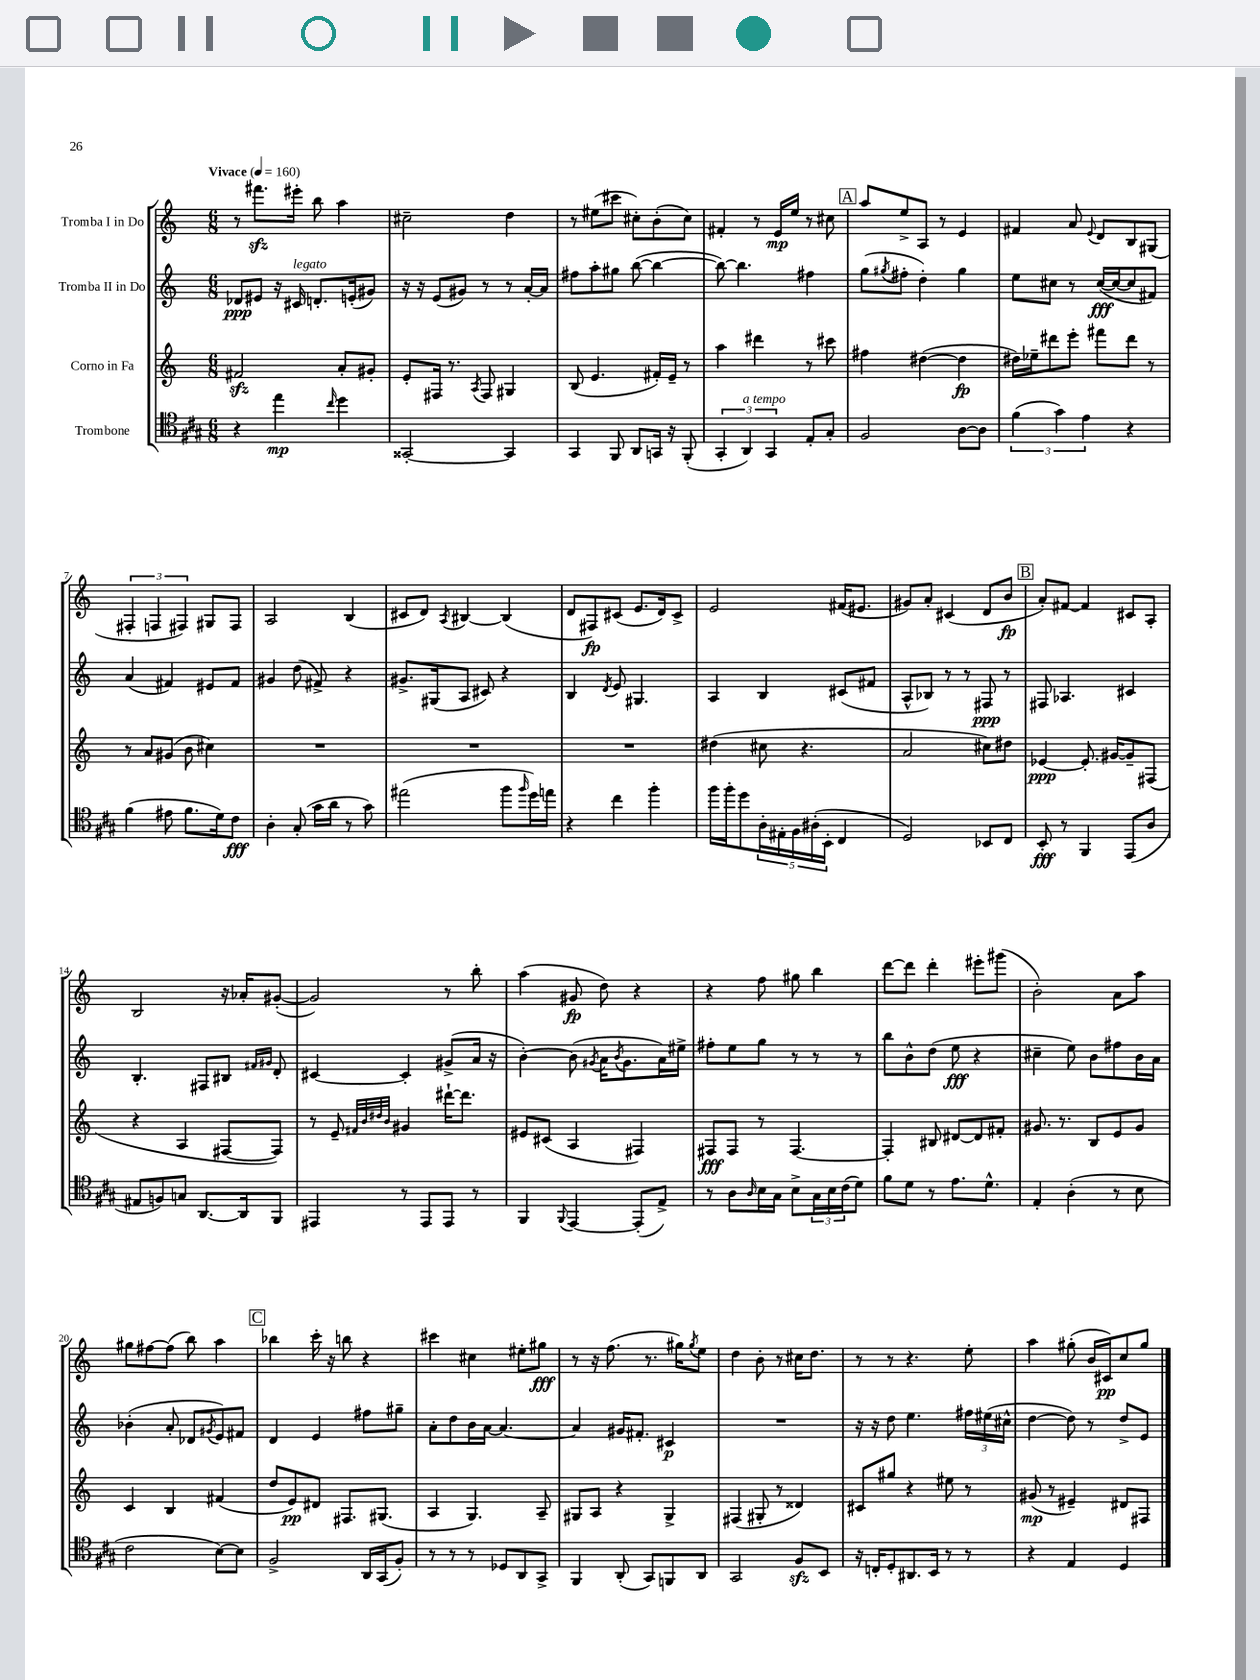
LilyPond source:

<<
\new StaffGroup <<
\new Staff = "s0" \with { instrumentName = "Tromba I in Do" } {
    \clef treble \key c \major \numericTimeSignature \time 6/8 \tempo "Vivace" 4 = 160
    r8 fis'''8.\sfz eis'''16-. b''8 a''4 |
    cis''2-- d''4 |
    r8 eis''8( cis'''8 cis''8-.) b'8-.( cis''8) |
    fis'4-. r8 e'16\mp e''16 r8 cis''8 |
    \mark \markup { \box "A" } a''8 e''8-> a8 r8 e'4 |
    fis'4 a'8 \appoggiatura { e'8 } d'8 b8 gis8( |
    \tuplet 3/2 { fis4-. f4 fis4) } gis8 fis8 |
    a2 b4( |
    cis'8 d'8) \acciaccatura { a8 } bis4~ bis4( |
    d'8 fis8\fp) cis'8( e'8. d'16) cis'8-> |
    e'2 fis'16( eis'8. |
    gis'8) a'8-. cis'4( d'8 b'8\fp |
    \mark \markup { \box "B" } a'8-.) fis'8~ fis'4 cis'8 a8-. |
    b2 r16 aes'16-. gis'8~-.( |
    gis'2) r8 b''8-. |
    a''4( gis'8\fp d''8) r4 |
    r4 f''8 gis''8 b''4 |
    d'''8~ d'''8 d'''4-. eis'''8-. gis'''8( |
    b'2-.) a'8 a''8 |
    gis''8 fis''8~ fis''8( b''8) a''4 |
    \mark \markup { \box "C" } bes''4 c'''16-. r16 b''8 r4 |
    cis'''4 cis''4 eis''8-. gis''8\fff |
    r8 r16 f''8.( r8. gis''16) \acciaccatura { gis''8 } e''8 |
    d''4 b'8-. r8 cis''16 d''8. |
    r8 r8 r4. e''8-. |
    a''4 gis''8-.( b'16 cis'16\pp) c''8 gis''8 \bar "|." |
}
\new Staff = "s1" \with { instrumentName = "Tromba II in Do" } {
    \clef treble \key c \major \numericTimeSignature \time 6/8
    des'8\ppp eis'8 r16 cis'16^\markup { \italic "legato" } d'8.-. e'16-.( gis'8) |
    r16 r16 e'8( gis'8) r8 r8 a'16~-. a'16 |
    fis''8 a''8-. gis''8 b''8~( b''4~ |
    b''8~) b''4. fis''4 |
    \mark \markup { \box "A" } g''8( \acciaccatura { gis''8 } fis''8-. d''4-.) gis''4 |
    e''8 cis''8 r8 cis''16~\fff( cis''16~ cis''8 fis'8) |
    a'4( fis'4) eis'8 fis'8 |
    gis'4 d''8( fis'8->) r4 |
    gis'8.-> gis16( a8 cis'8) r4 |
    b4 \acciaccatura { d'8 } e'8 gis4. |
    a4 b4 cis'8( fis'8 |
    a8-^ bes8) r8 r8 fis8\ppp r8 |
    \mark \markup { \box "B" } fis8 aes4. cis'4 |
    b4.-. fis8 bis8 \grace { fis'16 gis'16 } d'8-. |
    cis'4~ cis'4-. gis'8->( a'16 r16 |
    b'4~-.) b'8( \acciaccatura { gis'8 } a'16 \acciaccatura { b'8 } gis'8. a'16) eis''16-> |
    fis''8-. e''8 g''8 r8 r8 r8 |
    b''8 b'8-^ d''8( e''8\fff r4 |
    cis''4-- e''8) b'8 fis''8 b'16 a'16 |
    bes'4-.( a'8-. des'8 \acciaccatura { gis'8 } e'8) fis'8 |
    \mark \markup { \box "C" } d'4 e'4 fis''8 gis''8-- |
    a'8-. d''8 b'16 a'16~ a'4.~ |
    a'4 gis'16 fis'8.-. cis'4\p |
    R2. |
    r16 r16 d''8 e''4. \tuplet 3/2 { fis''16 eis''16( cis''16-^ } |
    d''4~ d''8) r8 d''8-> e'8 \bar "|." |
}
\new Staff = "s2" \with { instrumentName = "Corno in Fa" } {
    \clef treble \key c \major \numericTimeSignature \time 6/8
    fis'2\sfz a'8-. gis'8-. |
    e'8-. fis16 r8. \acciaccatura { a8 } fis8 gis4 |
    b8( e'4. fis'16-.) e'16-- r8 |
    a''4 dis'''4 r8 cis'''8 |
    \mark \markup { \box "A" } fis''4 dis''4~( dis''4\fp |
    dis''16) ees''16-- dis'''8 e'''8-. fis'''8 dis'''8 r8 |
    r8 a'8 gis'8( b'8 cis''4) |
    R2. |
    R2. |
    R2. |
    dis''4( cis''8 r4. |
    a'2 cis''8) dis''8 |
    \mark \markup { \box "B" } ees'4~\ppp ees'8.-. gis'16~ gis'8-- fis8( |
    r4 a4 fis8~ fis8) |
    r8 e'8-- \grace { fis'32 b'32 dis''32 b'32 } gis'4 dis'''16~-! dis'''8. |
    eis'8 cis'8( a4 fis4) |
    fis8\fff fis8 r8 fis4.~ |
    fis4-. bis8 dis'8~ dis'8 fis'8-. |
    gis'8. r8. b8 e'8 gis'8 |
    c'4 b4 fis'4( |
    \mark \markup { \box "C" } d''8 e'8\pp) dis'8 fis8. gis8.( |
    a4 g4.) a8-- |
    gis8 a8 r4 gis4-> |
    fis4( gis8-. r8 disis'4) |
    cis'8 gis''8 r4 eis''8 r8 |
    gis'8\mp( r8 eis'4--) dis'8 fis8 \bar "|." |
}
\new Staff = "s3" \with { instrumentName = "Trombone" } {
    \clef tenor \key a \major \numericTimeSignature \time 6/8
    r4 e''4\mp \grace { cis''16 } d''4 |
    gisis,2~-. gisis,4 |
    gis,4 fis,8 a,8 g,16 r16 fis,8-.( |
    \tuplet 3/2 { gis,4-. a,4^\markup { \italic "a tempo" }) gis,4 } e8-. gis8-. |
    \mark \markup { \box "A" } fis2 a8~ a8 |
    \tuplet 3/2 { fis'4( gis'4) e'4 } r4 |
    fis'4( eis'8 fis'8. d'16) cis'8\fff |
    a4-. gis8-.( gis'16 a'16 r8 gis'8) |
    eis''2( fis''8 \grace { fis''16 } d''16) e''16 |
    r4 cis''4 fis''4-. |
    fis''16 fis''16-. d''8 \tuplet 5/4 { a16-. eis16-. fis16 ais16-.( b,16-. } cis4 |
    d2) bes,8 cis8 |
    \mark \markup { \box "B" } b,8-.\fff r8 fis,4 e,8( a8 |
    eis8 f8) g8 a,8.~ a,16 fis,8 |
    eis,4 r8 eis,8 eis,8 r8 |
    fis,4 \appoggiatura { fis,8 } e,4~ e,8-.( e8->) |
    r8 a8 \grace { a16 } b16 gis16 b8-> \tuplet 3/2 { gis16 b16 cis'16( } d'8) |
    fis'8 d'8 r8 e'8. d'8.-^ |
    e4-. a4-.( r8 b8 |
    cis'2 b8~) b8 |
    \mark \markup { \box "C" } fis2-> a,16 gis,16( fis8-.) |
    r8 r8 r8 des8 a,8 gis,8-> |
    fis,4 a,8-.( gis,8) f,8 a,8 |
    gis,2 fis8\sfz b,8 |
    r16 c16-. d8-. ais,8. b,16 r8 r8 |
    r4 e4 d4 \bar "|." |
}
>>
>>
